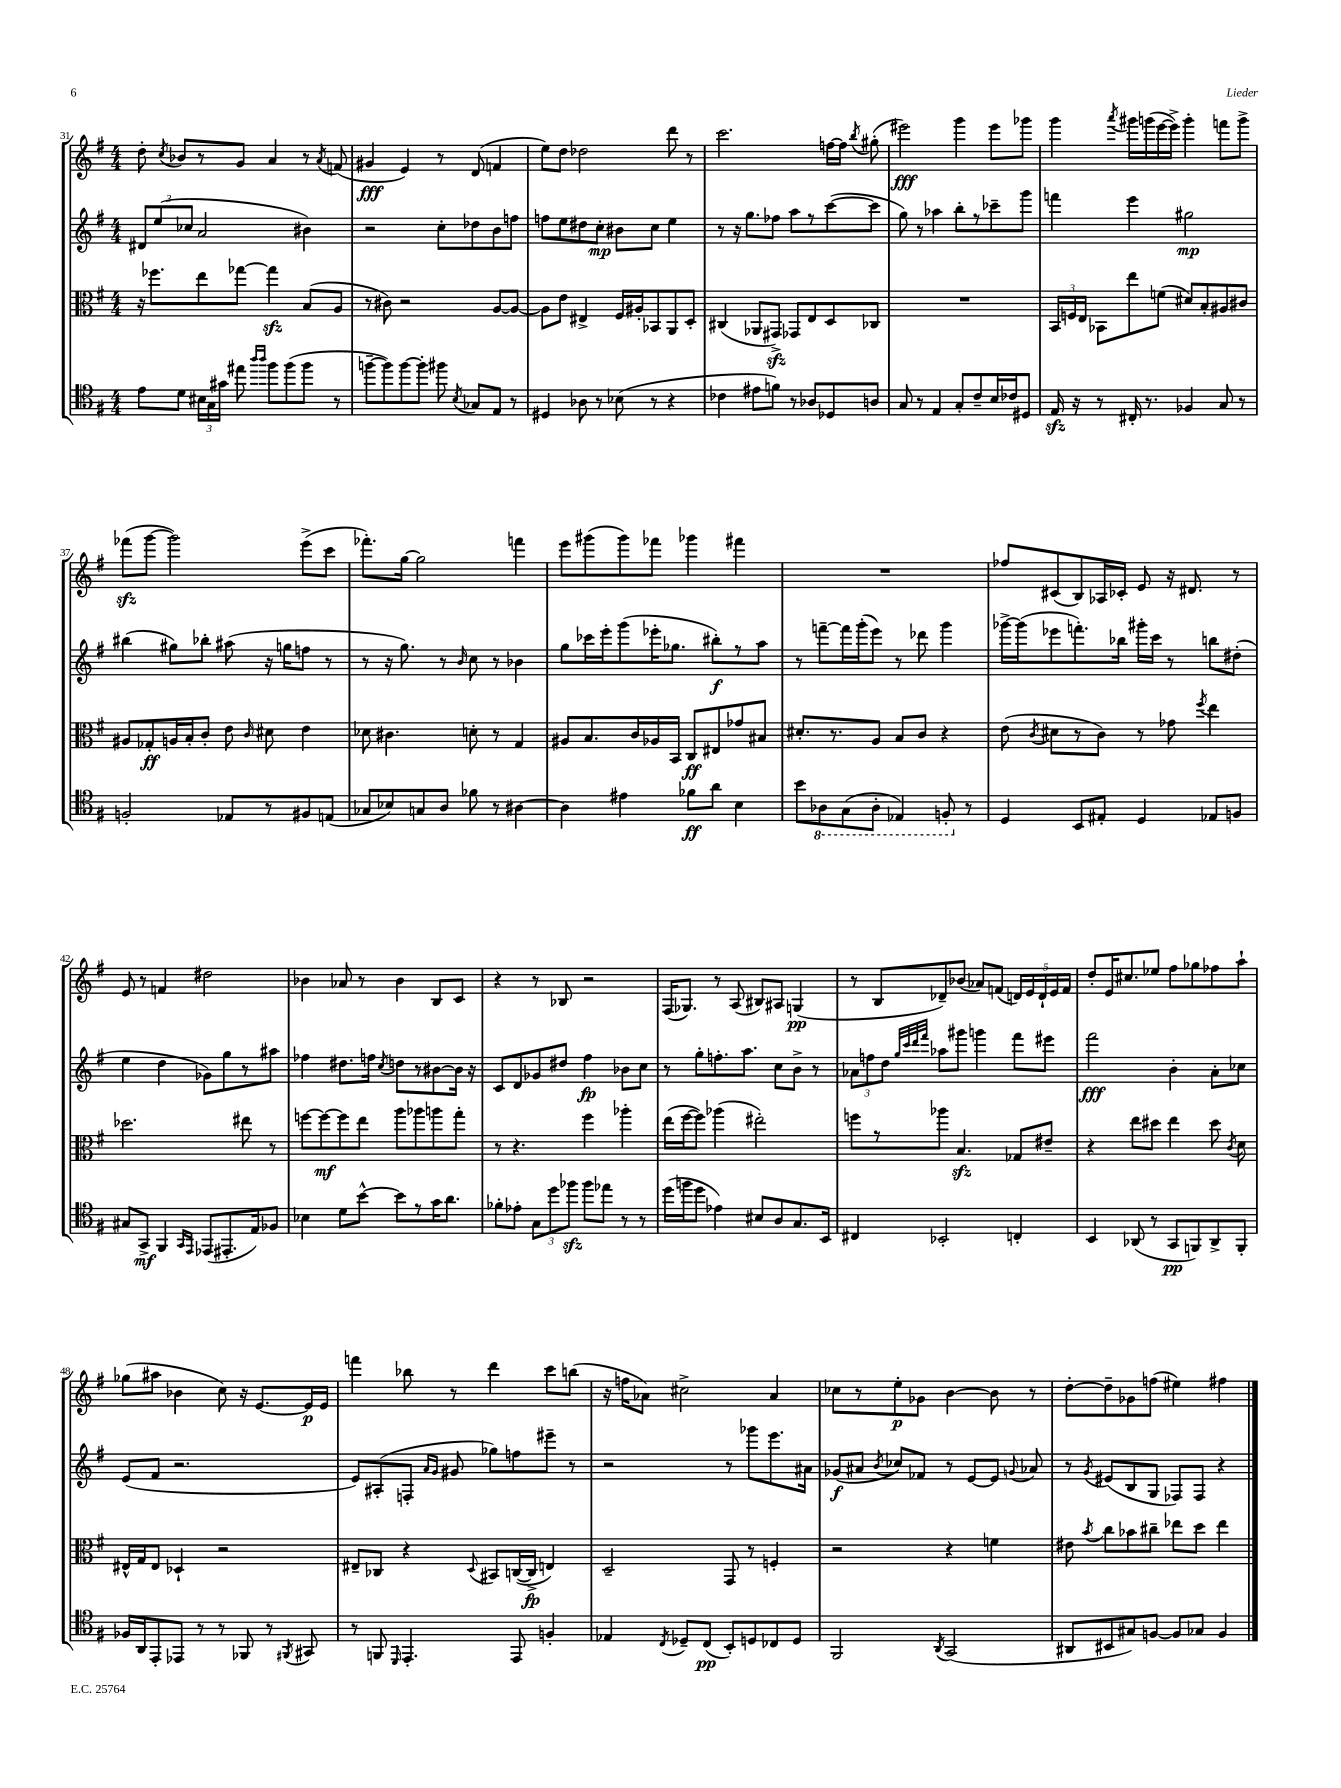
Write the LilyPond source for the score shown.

<<
\new StaffGroup <<
\new Staff = "s0" {
    \clef treble \key g \major \numericTimeSignature \time 4/4
    \autoBeamOff d''8-. \acciaccatura { c''8 } bes'8[ r8 g'8] a'4 r8 \acciaccatura { a'8 } f'8( |
    gis'4\fff e'4) r8 d'8( f'4 |
    e''8[) d''8] des''2 d'''8 r8 |
    c'''2. f''16[~ f''16] \acciaccatura { b''8 } gis''8-.( |
    eis'''2\fff) g'''4 eis'''8[ ges'''8] |
    g'''4 \acciaccatura { a'''8 } gis'''16[ g'''16( e'''16~ e'''16]->) g'''4-. f'''8[ g'''8]-> |
    fes'''8[\sfz( g'''8]~ g'''2) e'''8[->( c'''8] |
    fes'''8.[-.) g''16]~ g''2 f'''4 |
    e'''8[ gis'''8( gis'''8) fes'''8] ges'''4 fis'''4 |
    R1 |
    fes''8[ cis'8( b8) aes16 ces'16]-. e'8 r16 dis'8. r8 |
    e'8 r8 f'4 dis''2 |
    bes'4 aes'8 r8 bes'4 b8[ c'8] |
    r4 r8 bes8 r2 |
    fis16[( ges8.]) r8 a8( bis8[) ais8] g4\pp( |
    r8 b8[ des'8--) bes'8]( aes'8[) f'8]( \tuplet 5/4 { d'16[) e'16 d'16-! e'16 f'16] } |
    d''8[-. e'16 cis''8. ees''8] fis''8[ ges''8 fes''8 a''8]-! |
    ges''8[( ais''8] bes'4 c''8) r16 e'8.[~ e'16\p e'16] |
    f'''4 bes''8 r8 d'''4 c'''8[ b''8]( |
    r16 f''16[ aes'8]) cis''2-> aes'4 |
    ces''8[ r8 e''8-.\p ges'8] b'4~ b'8 r8 |
    d''8[~-. d''8-- ges'8 f''8]( eis''4) fis''4 \bar "|." |
}
\new Staff = "s1" {
    \clef treble \key g \major \numericTimeSignature \time 4/4
    \autoBeamOff \tuplet 3/2 { dis'8[ e''8( ces''8] } a'2 bis'4) |
    r2 c''8[-. des''8 b'8 f''8] |
    f''8[ e''8 dis''8 c''8]-.\mp bis'8[ c''8] e''4 |
    r8 r16 g''8.[ fes''8] a''8[ r8 c'''8~( c'''8] |
    g''8) r8 aes''4 b''8[-. r8 ces'''8-- g'''8] |
    f'''4 e'''4 gis''2\mp |
    bis''4( gis''8[) bes''8]-. ais''8( r16 g''16[ f''8] r8 |
    r8 r16 g''8.) r8 \grace { b'16 } c''8 r8 bes'4 |
    g''8[ ces'''16 e'''16-. g'''8( ees'''16-. ges''8.] bis''8[-.\f) r8 a''8] |
    r8 f'''8[~-- f'''16 g'''16-.( e'''8]) r8 des'''8 g'''4 |
    ges'''16[~-> ges'''16( ees'''8 f'''8.-.) bes''16] gis'''16[-. c'''16] r8 b''8[ dis''8]-.( |
    e''4 d''4 ges'8[) g''8 r8 ais''8] |
    fes''4 dis''8.[ f''16] \acciaccatura { c''8 } d''8[ r8 bis'8~ bis'16] r16 |
    c'8[ d'8 ges'8 dis''8] fis''4\fp bes'8[ c''8] |
    r8 g''8[-. f''8.-. a''8.] c''8[ b'8]-> r8 |
    \tuplet 3/2 { aes'8[ f''8 d''8] } \grace { g''32[ c'''32 d'''32 fis'''32] } aes''8[ gis'''8] g'''4 fis'''8[ eis'''8] |
    fis'''2\fff b'4-. a'8[-. ces''8] |
    e'8[( fis'8] r2. |
    e'8[) ais8-.( f8]-. \grace { a'16[ g'16] } gis'8 ges''8[) f''8 eis'''8]-- r8 |
    r2 r8 ges'''8[ e'''8. ais'16] |
    ges'8[\f( ais'8] \acciaccatura { b'8 } ces''8[) fes'8] r8 e'8[~ e'8] \appoggiatura { g'8 } aes'8 |
    r8 \acciaccatura { g'8 } eis'8[( b8 g8] fes8[) fes8] r4 \bar "|." |
}
\new Staff = "s2" {
    \clef alto \key g \major \numericTimeSignature \time 4/4
    \autoBeamOff r16 fes''8.[ e''8 ges''8]~ ges''4\sfz b8[( a8] |
    r8 cis'8) r2 a8[~ a8]~ |
    a8[ e'8] eis4-> fis16[ ais16-. bes,8 a,8 d8]-. |
    cis4( aes,8[ gis,8]->\sfz) ges,8[ e8 d8 ces8] |
    R1 |
    \tuplet 3/2 { b,16[ f16 e16] } bes,8[ e''8 f'8]( dis'8[) b8-. ais8 cis'8] |
    ais8[ ges8-.\ff a16 b16-. c'8]-. e'8 \grace { c'16 } dis'8 e'4 |
    des'8 cis'4. d'8-. r8 g4 |
    ais8[ b8. c'16 aes16 b,16] c8[\ff eis8 ges'8 bis8] |
    dis'8.[-. r8. a8] b8[ c'8] r4 |
    e'8( \acciaccatura { c'8 } dis'8[ r8 c'8]) r8 ges'8 \acciaccatura { fis''8 } e''4 |
    des''2. eis''8 r8 |
    f''8[~ f''8~\mf f''8 e''8] a''8[ aes''8 a''8 g''8]-. |
    r8 r4. fis''4 aes''4-. |
    e''16[( fis''16~ fis''8]) aes''4( eis''2-.) |
    f''8[ r8 aes''8] b4.\sfz ges8[ eis'8]-- |
    r4 e''8[ dis''8] e''4 dis''8 \acciaccatura { c'8 } d'8 |
    eis16[-^ g16 eis8] des4-! r2 |
    eis8[-- ces8] r4 \appoggiatura { d8 } bis,8[ c16~( c16]->\fp e4) |
    d2-- g,8 r8 f4-. |
    r2 r4 f'4 |
    eis'8 \acciaccatura { b'8 } c''8[ bes'8 cis''8]-- ees''8[ d''8] ees''4 \bar "|." |
}
\new Staff = "s3" {
    \clef tenor \key g \major \numericTimeSignature \time 4/4
    \autoBeamOff e'8[ d'8] \tuplet 3/2 { bis16[ g16 gis'16] } eis''8 \grace { a''16[ a''16] } fis''8[ fis''8( fis''8] r8 |
    f''8[~-- f''8) f''8~ f''8]-. fis''8 \acciaccatura { b8 } ges8[ e8] r8 |
    dis4 aes8 r8 bes8( r8 r4 |
    ces'4 eis'8[ f'8]) r8 aes8[ des8 a8] |
    g8 r8 e4 g8[-. c'8-- b16 ces'16 dis8] |
    e16\sfz r16 r8 cis16-. r8. fes4 g8 r8 |
    f2-. ees8[ r8 fis8 e8]( |
    ges8[ bes8) g8 a8] fes'8 r8 ais4~ |
    ais4 eis'4 fes'8[\ff a'8] b4 |
    b'8[ \ottava #-1 aes,8 g,8( aes,8]-. ees,4) f,8-. \ottava #0 r8 |
    d4 b,8[ eis8]-. d4 ees8[ f8] |
    gis8[ g,8]->\mf fis,4 \grace { g,16[ e,16] } ees,8[( eis,8.-. e16) fes8] |
    bes4 d'8[ b'8]~-^ b'8[ r8 g'16 a'8.] |
    fes'8[-. ees'8]-. \tuplet 3/2 { g8[ d''8 fes''8]\sfz } fes''8[ ees''8] r8 r8 |
    d''16[( f''16 d''8] ees'4) bis8[ a8 g8. b,16] |
    cis4 bes,2-. c4-. |
    b,4 aes,8( r8 g,8[\pp f,8) aes,8-> f,8]-. |
    fes16[ a,16 e,8-. ees,8] r8 r8 fes,8 r8 \acciaccatura { fis,8 } gis,8 |
    r8 f,8 \grace { d,16 } e,4.-. e,8 f4-. |
    ees4 \acciaccatura { c8 } des8[-- c8]\pp( b,8[-.) d8 ces8 d8] |
    fis,2 \acciaccatura { a,8 } g,2( |
    ais,8[ bis,8 gis8) f8]~ f8[ ges8] f4 \bar "|." |
}
>>
>>
\layout { \context { \Score currentBarNumber = #31 } }
